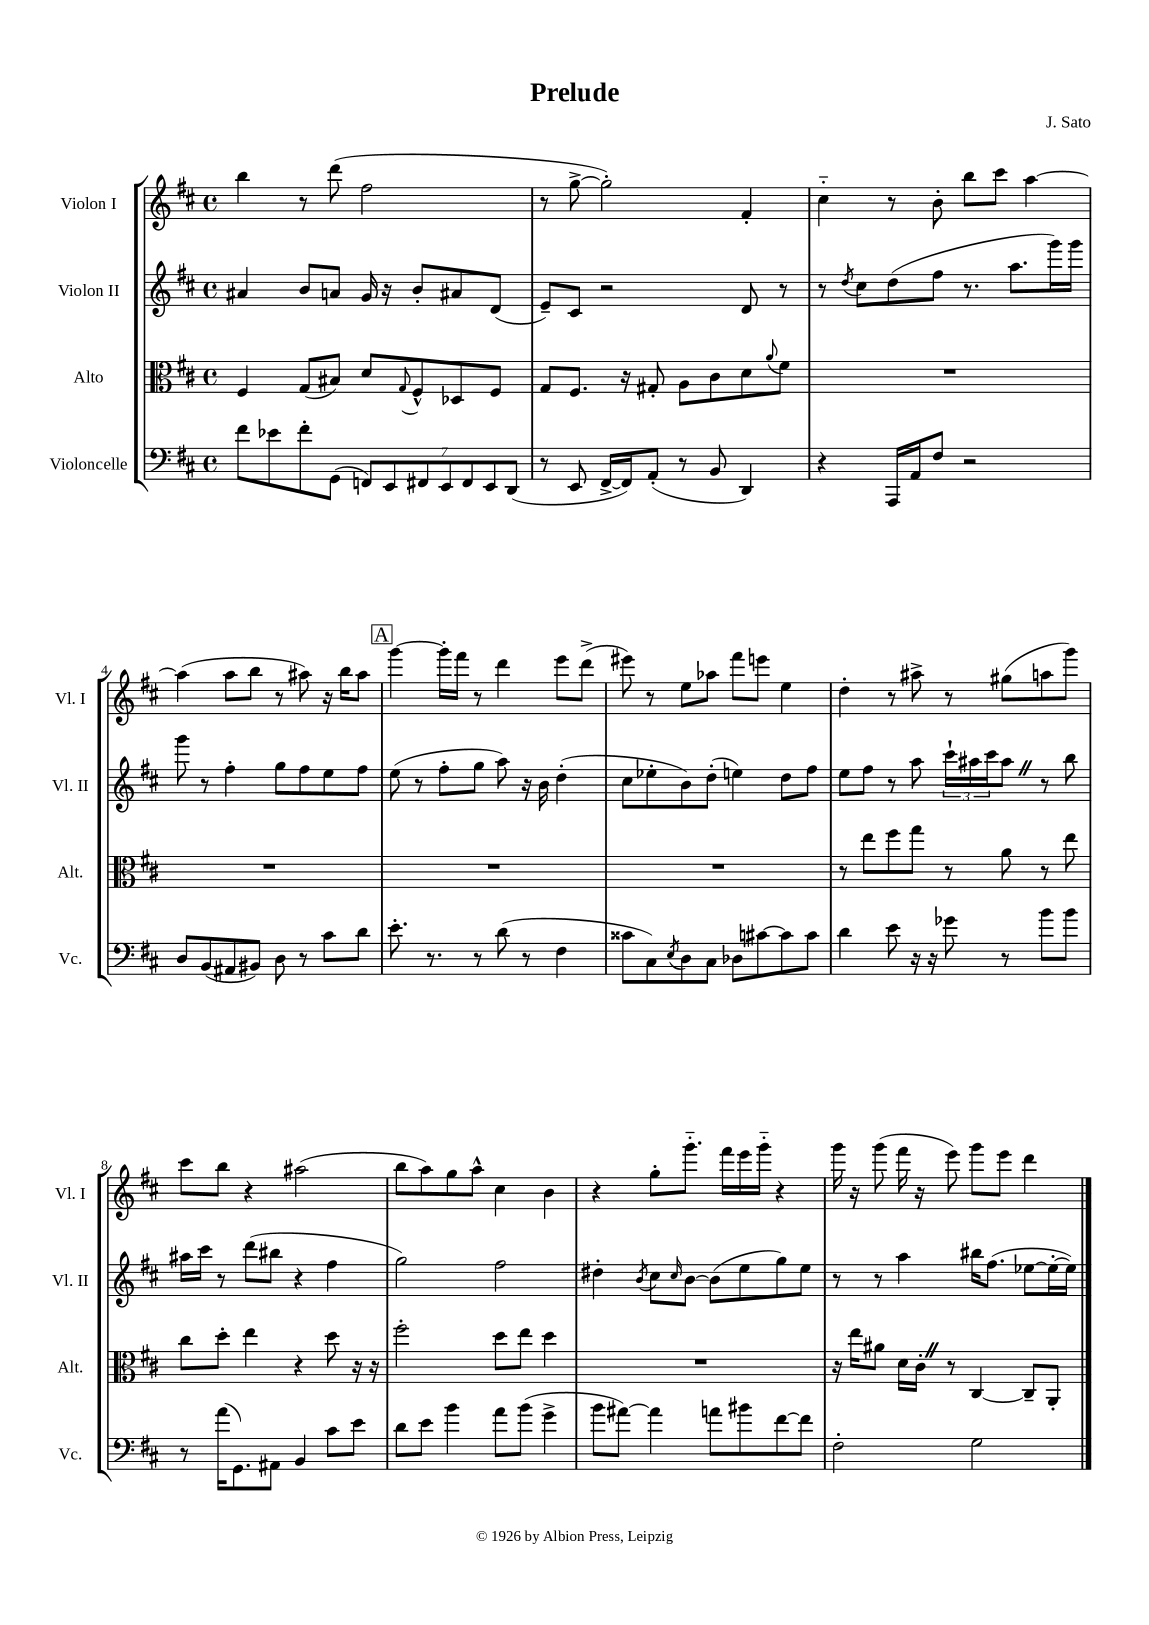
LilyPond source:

\header { title = "Prelude" composer = "J. Sato" }
<<
\new StaffGroup <<
\new Staff = "s0" \with { instrumentName = "Violon I" shortInstrumentName = "Vl. I" } {
    \clef treble \key d \major \defaultTimeSignature \time 4/4
    b''4 r8 d'''8( fis''2 |
    r8 g''8~-> g''2-.) fis'4-. |
    cis''4-_ r8 b'8-. b''8 cis'''8 a''4~ |
    a''4( a''8 b''8 r8 ais''8) r16 b''16 ais''8 |
    \mark \markup { \box "A" } g'''4~ g'''16-. fis'''16 r8 d'''4 e'''8 d'''8->( |
    eis'''8) r8 e''8 aes''8 fis'''8 e'''8 e''4 |
    d''4-. r8 ais''8-> r8 gis''8( a''8 g'''8) |
    cis'''8 b''8 r4 ais''2( |
    b''8 a''8) g''8 a''8-^ cis''4 b'4 |
    r4 g''8-. g'''8.-_ fis'''16 e'''16 g'''16-_ r4 |
    g'''16 r16 g'''8( fis'''16 r16 e'''8) g'''8 e'''8 d'''4 \bar "|." |
}
\new Staff = "s1" \with { instrumentName = "Violon II" shortInstrumentName = "Vl. II" } {
    \clef treble \key d \major \defaultTimeSignature \time 4/4
    ais'4 b'8 a'8 g'16 r16 b'8-. ais'8 d'8( |
    e'8--) cis'8 r2 d'8 r8 |
    r8 \acciaccatura { d''8 } cis''8 d''8( fis''8 r8. a''8. g'''16) g'''16 |
    g'''8 r8 fis''4-. g''8 fis''8 e''8 fis''8 |
    \mark \markup { \box "A" } e''8( r8 fis''8-. g''8 a''8) r16 b'16 d''4-.( |
    cis''8 ees''8-. b'8) d''8-.( e''4) d''8 fis''8 |
    e''8 fis''8 r8 a''8 \tuplet 3/2 { cis'''16-! ais''16 cis'''16 } ais''8 \once \override BreathingSign.text = \markup { \musicglyph "scripts.caesura.straight" } \breathe r8 b''8 |
    ais''16 cis'''16 r8 d'''8( bis''8 r4 fis''4 |
    g''2) fis''2 |
    dis''4-. \acciaccatura { b'8 } cis''8 \grace { cis''16 } b'8~ b'8( e''8 g''8) e''8 |
    r8 r8 a''4 bis''16 fis''8.( ees''8~ ees''16~-. ees''16) \bar "|." |
}
\new Staff = "s2" \with { instrumentName = "Alto" shortInstrumentName = "Alt." } {
    \clef alto \key d \major \defaultTimeSignature \time 4/4
    fis4 g8( bis8) d'8 \appoggiatura { g8 } fis8-^ des8 fis8 |
    g8 fis8. r16 gis8-. a8 cis'8 d'8 \appoggiatura { a'8 } fis'8 |
    R1 |
    R1 |
    \mark \markup { \box "A" } R1 |
    R1 |
    r8 e''8 fis''8 g''8 r8 a'8 r8 e''8 |
    cis''8 d''8-. e''4 r4 d''8 r16 r16 |
    fis''2-. d''8 e''8 d''4 |
    R1 |
    r16 e''16 ais'8 d'16 cis'16-. \once \override BreathingSign.text = \markup { \musicglyph "scripts.caesura.straight" } \breathe r8 cis4~ cis8-- a,8-. \bar "|." |
}
\new Staff = "s3" \with { instrumentName = "Violoncelle" shortInstrumentName = "Vc." } {
    \clef bass \key d \major \defaultTimeSignature \time 4/4
    fis'8 ees'8 fis'8-. g,8( \tuplet 7/4 { f,8) e,8 fis,8 e,8 fis,8 e,8 d,8( } |
    r8 e,8 fis,16~-> fis,16) a,8-.( r8 b,8 d,4) |
    r4 a,,16 a,16 fis8 r2 |
    d8 b,8( ais,8 bis,8) d8 r8 cis'8 d'8 |
    \mark \markup { \box "A" } e'8.-. r8. r8 d'8( r8 fis4 |
    cisis'8 cis8) \acciaccatura { e8 } d8 cis8 des8 cis'8~ cis'8 cis'8 |
    d'4 e'8 r16 r16 ges'8 r8 b'8 b'8 |
    r8 a'16( g,8.) ais,8 b,4 cis'8 e'8 |
    d'8 e'8 b'4 a'8 b'8( g'4-> |
    b'8 ais'8~) ais'4 a'8 bis'8 fis'8~ fis'8 |
    fis2-. g2 \bar "|." |
}
>>
>>
